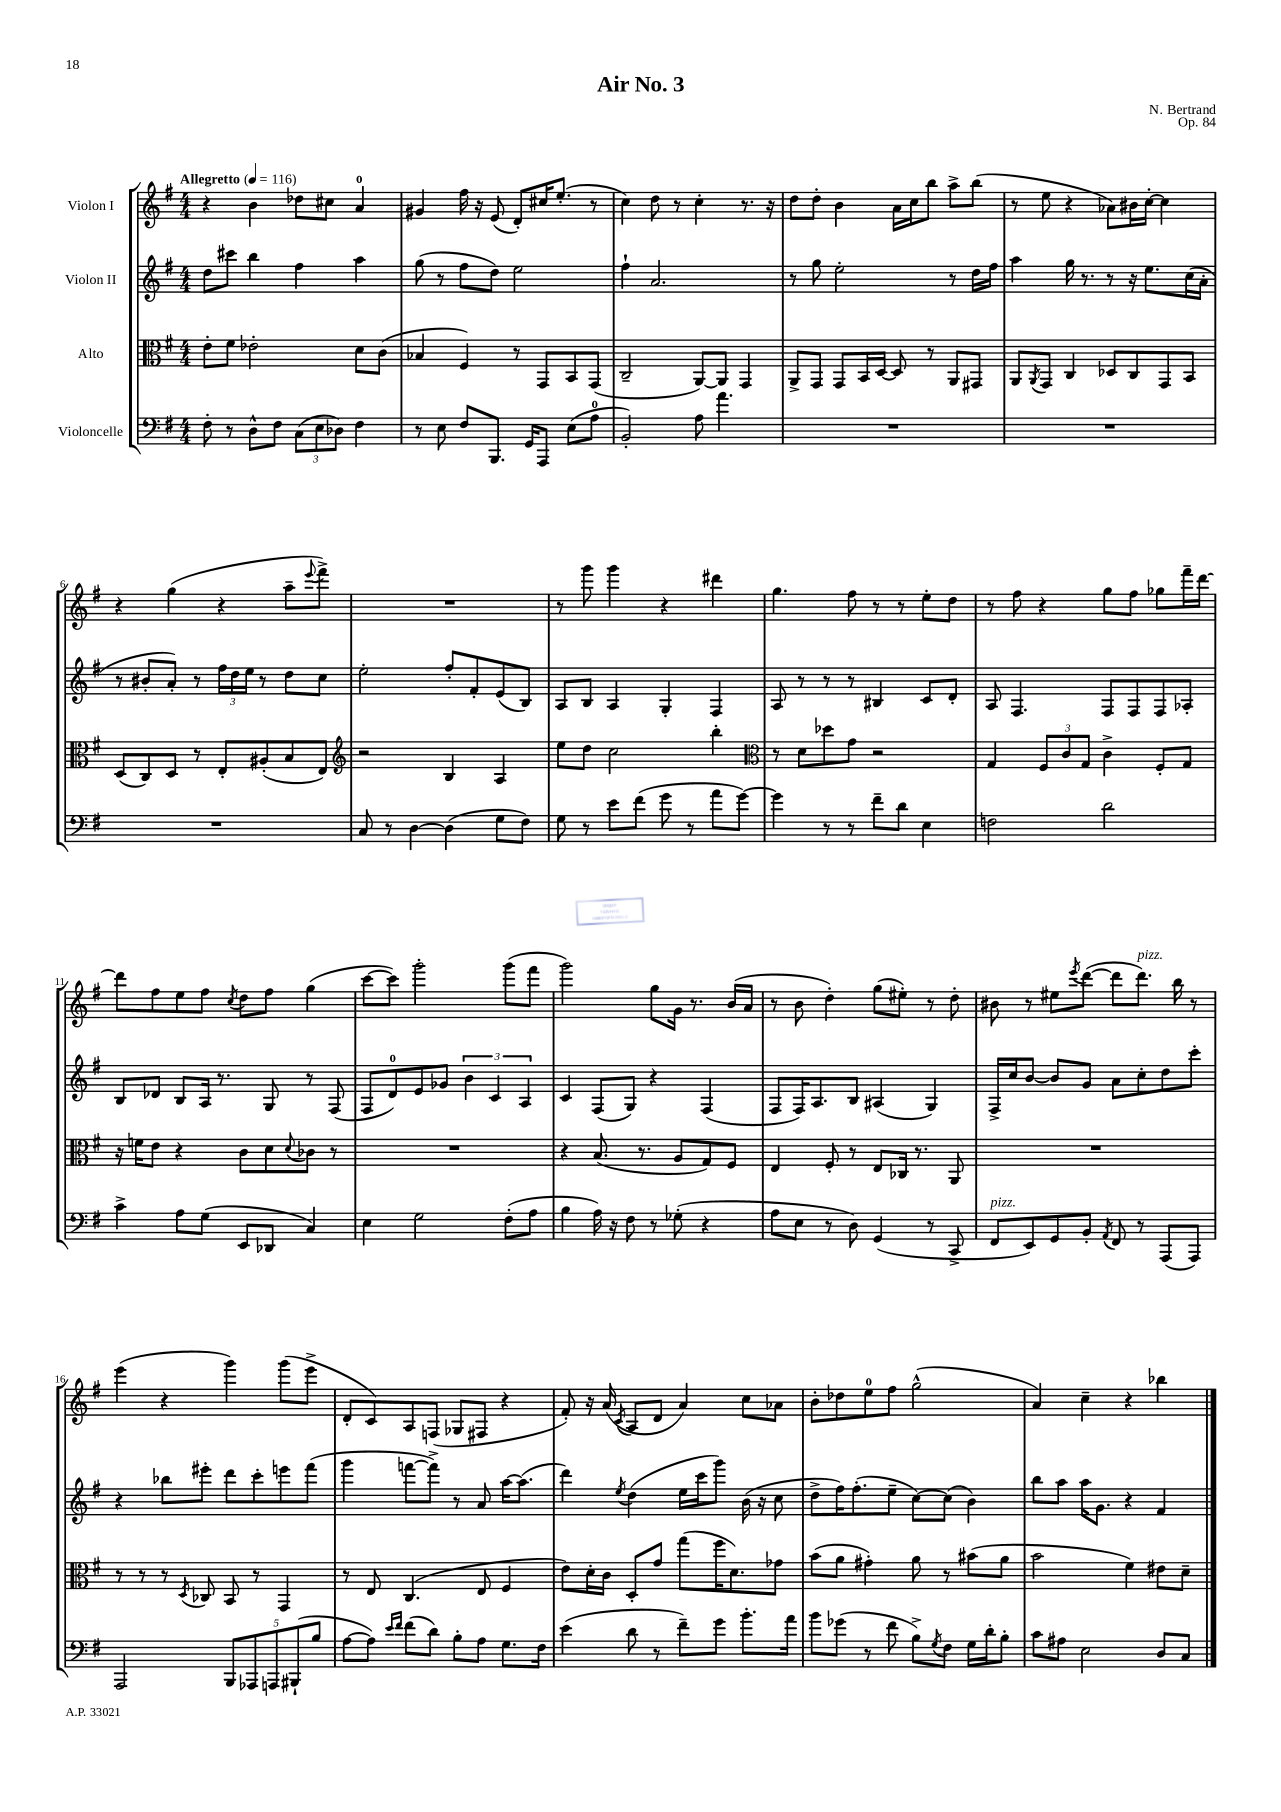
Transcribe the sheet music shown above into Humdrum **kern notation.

**kern	**kern	**kern	**kern
*staff4	*staff3	*staff2	*staff1
*clefF4	*clefC3	*clefG2	*clefG2
*k[f#]	*k[f#]	*k[f#]	*k[f#]
*M4/4	*M4/4	*M4/4	*M4/4
*MM116	*MM116	*MM116	*MM116
8F#'	8e'	8dd	4r
8r	8f#	8ccc#	.
8D^^	2e-'	4bb	4b
8F#	.	.	.
(12C	.	4ff#	8dd-
12E	.	.	.
.	.	.	8cc#
12D-)	.	.	.
4F#	8d	4aa	4a
.	(8c	.	.
=	=	=	=
8r	4B-	(8gg	4g#
8E	.	8r	.
8F#	4F#)	8ff#	16ff#
.	.	.	16r
8.BBB	.	8dd)	(8e
.	8r	2ee	8d')
16GG	.	.	.
8AAA	8GG	.	16cc#
.	.	.	(8.ee'
(8E	8BB	.	.
8A	(8GG	.	8r
=	=	=	=
2BB')	2C~	4ff#`	4cc)
.	.	2.a	8dd
.	.	.	8r
8A	[8AA)	.	4cc'
4.a	8AA]	.	.
.	4GG	.	8.r
.	.	.	16r
=	=	=	=
1r	8AA^	8r	8dd
.	8GG	8gg	8dd'
.	8GG	2ee'	4b
.	16BB	.	.
.	[16D	.	.
.	8D]	.	16a
.	.	.	16cc
.	8r	.	8bb
.	8AA	8r	8aa^
.	8GG#	16dd	(8bb
.	.	16ff#	.
=	=	=	=
1r	8AA	4aa	8r
.	8qAA	.	.
.	8GG	.	8ee
.	4C	16gg	4r
.	.	8.r	.
.	8D-	8r	8a-)
.	8C	16r	16b#
.	.	8.ee	[16cc'
.	8GG	.	4cc]
.	8BB	(16cc	.
.	.	16a'	.
=	=	=	=
1r	(8D	8r	4r
.	8C)	8b#'	.
.	8D	8a')	(4gg
.	8r	8r	.
.	8E'	24ff#	4r
.	.	24dd	.
.	.	24ee	.
.	(8A#'	8r	.
.	8B	8dd	8aa~
.	.	.	8qqeee
.	8E)	8cc	8fff#^)
=	=	=	=
*	*clefG2	*	*
8C	2r	2ee'	1r
8r	.	.	.
[4D	.	.	.
(4D]	4B	8ff#'	.
.	.	8f#'	.
8G	4A	(8e	.
8F#)	.	8B)	.
=	=	=	=
8G	8ee	8A	8r
8r	8dd	8B	8ggg
8e	2cc	4A	4ggg
(8f#	.	.	.
8g	.	4G'	4r
8r	.	.	.
8a	4bb'	4F#	4ddd#
[8g)	.	.	.
=	=	=	=
*	*clefC3	*	*
4g]	8r	8A	4.gg
.	8d	8r	.
8r	8dd-	8r	.
8r	8g	8r	8ff#
8f#~	2r	4B#	8r
8d	.	.	8r
4E	.	8c	8ee'
.	.	8d'	8dd
=	=	=	=
2F	4G	8A	8r
.	.	4.F#	8ff#
.	12F#	.	4r
.	12c	.	.
.	12G	.	.
2d	4c^	8F#	8gg
.	.	8F#	8ff#
.	8F#'	8F#	8gg-
.	8G	8A-'	16fff#~
.	.	.	[16ddd
=	=	=	=
4c^	16r	8B	8ddd]
.	16f	.	.
.	8e	8d-	8ff#
8A	4r	8B	8ee
(8G	.	16A	8ff#
.	.	8.r	.
.	.	.	8qcc
8EE	8c	.	8dd
8DD-	8d	8G	8ff#
.	8qqd	.	.
4C)	8c-	8r	(4gg
.	8r	(8F#	.
=	=	=	=
4E	1r	8F#	[8ccc
.	.	8d)	8ccc])
2G	.	8e	2ggg'
.	.	8g-	.
.	.	6b	.
.	.	6c	.
(8F#'	.	.	(8ggg
.	.	6A	.
8A	.	.	8fff#
=	=	=	=
4B	4r	4c	2ggg)
16A)	(8.B	(8F#	.
16r	.	.	.
8F#	.	8G)	.
.	8.r	.	.
8r	.	4r	8gg
(8G-'	8A	.	16g
.	.	.	8.r
4r	8G)	(4F#	.
.	8F#	.	(16b
.	.	.	16a
=	=	=	=
8A	4E	8F#	8r
8E	.	16F#)	8b
.	.	8.A	.
8r	8F#'	.	4dd')
8D)	8r	8B	.
(4GG	8E	(4A#	(8gg
.	16C-	.	8ee#')
.	8.r	.	.
8r	.	4G)	8r
8CC^	8AA	.	8dd'
=	=	=	=
8FF#	1r	16F#^	8b#
.	.	16cc	.
8EE)	.	[8b	8r
8GG	.	8b]	8ee#
.	.	.	8qeee
8BB'	.	8g	([8ddd
8qAA	.	.	.
8FF#	.	8a	8ddd]
8r	.	8cc'	8.ddd)
(8AAA	.	8dd	.
.	.	.	16bb
8AAA)	.	8ccc'	8r
=	=	=	=
2AAA	8r	4r	(4eee
.	8r	.	.
.	8r	8bb-	4r
.	8qD	.	.
.	8C-	8eee#'	.
10BBB	8BB	8ddd	4ggg)
10AAA-	.	.	.
.	8r	8ccc'	.
10AAA	.	.	.
.	4GG	8eee	(8ggg
(10BBB#`	.	.	.
.	.	(8fff#	8eee^
10B	.	.	.
=	=	=	=
[8A	8r	4ggg	8d'
8A])	8E	.	8c)
16qqe	.	.	.
16qqf#	.	.	.
(8f#	(4.C	[8fff	8A
8d)	.	8fff^])	(8F
8B'	.	8r	8G-
8A	8E	8a	8F#
8.G	4F#	[16aa	4r
.	.	(8.aa]	.
16F#	.	.	.
=	=	=	=
(4e	8e)	4ddd)	8f#')
.	16d'	.	16r
.	16c	.	(16a
.	.	8qee	8qc
8d	8D'	(4dd	8A
8r	8g	.	8d
8f#~)	(8gg	16ee	4a)
.	.	16ccc	.
8g	16ff#	8ggg)	.
.	8.d)	.	.
8.b'	.	(16b	8cc
.	.	16r	.
.	8g-	8cc	8a-
16a	.	.	.
=	=	=	=
8b	(8b	8dd^	8b'
(8g-	8a	16ff#)	8dd-
.	.	(8.ff#'	.
8r	4g#')	.	8ee
8f#	.	8ee~	8ff#
8B^)	8a	[8cc)	(2gg^^
8qG	.	.	.
8F#	8r	(8cc]	.
16G	(8b#	4b)	.
16d'	.	.	.
8B'	8a	.	.
=	=	=	=
8c	2b	8bb	4a)
8A#	.	8aa	.
2E	.	16aa	4cc~
.	.	8.g	.
.	4f#)	4r	4r
8D	8e#	4f#	4bb-
8C	8d~	.	.
==	==	==	==
*-	*-	*-	*-
